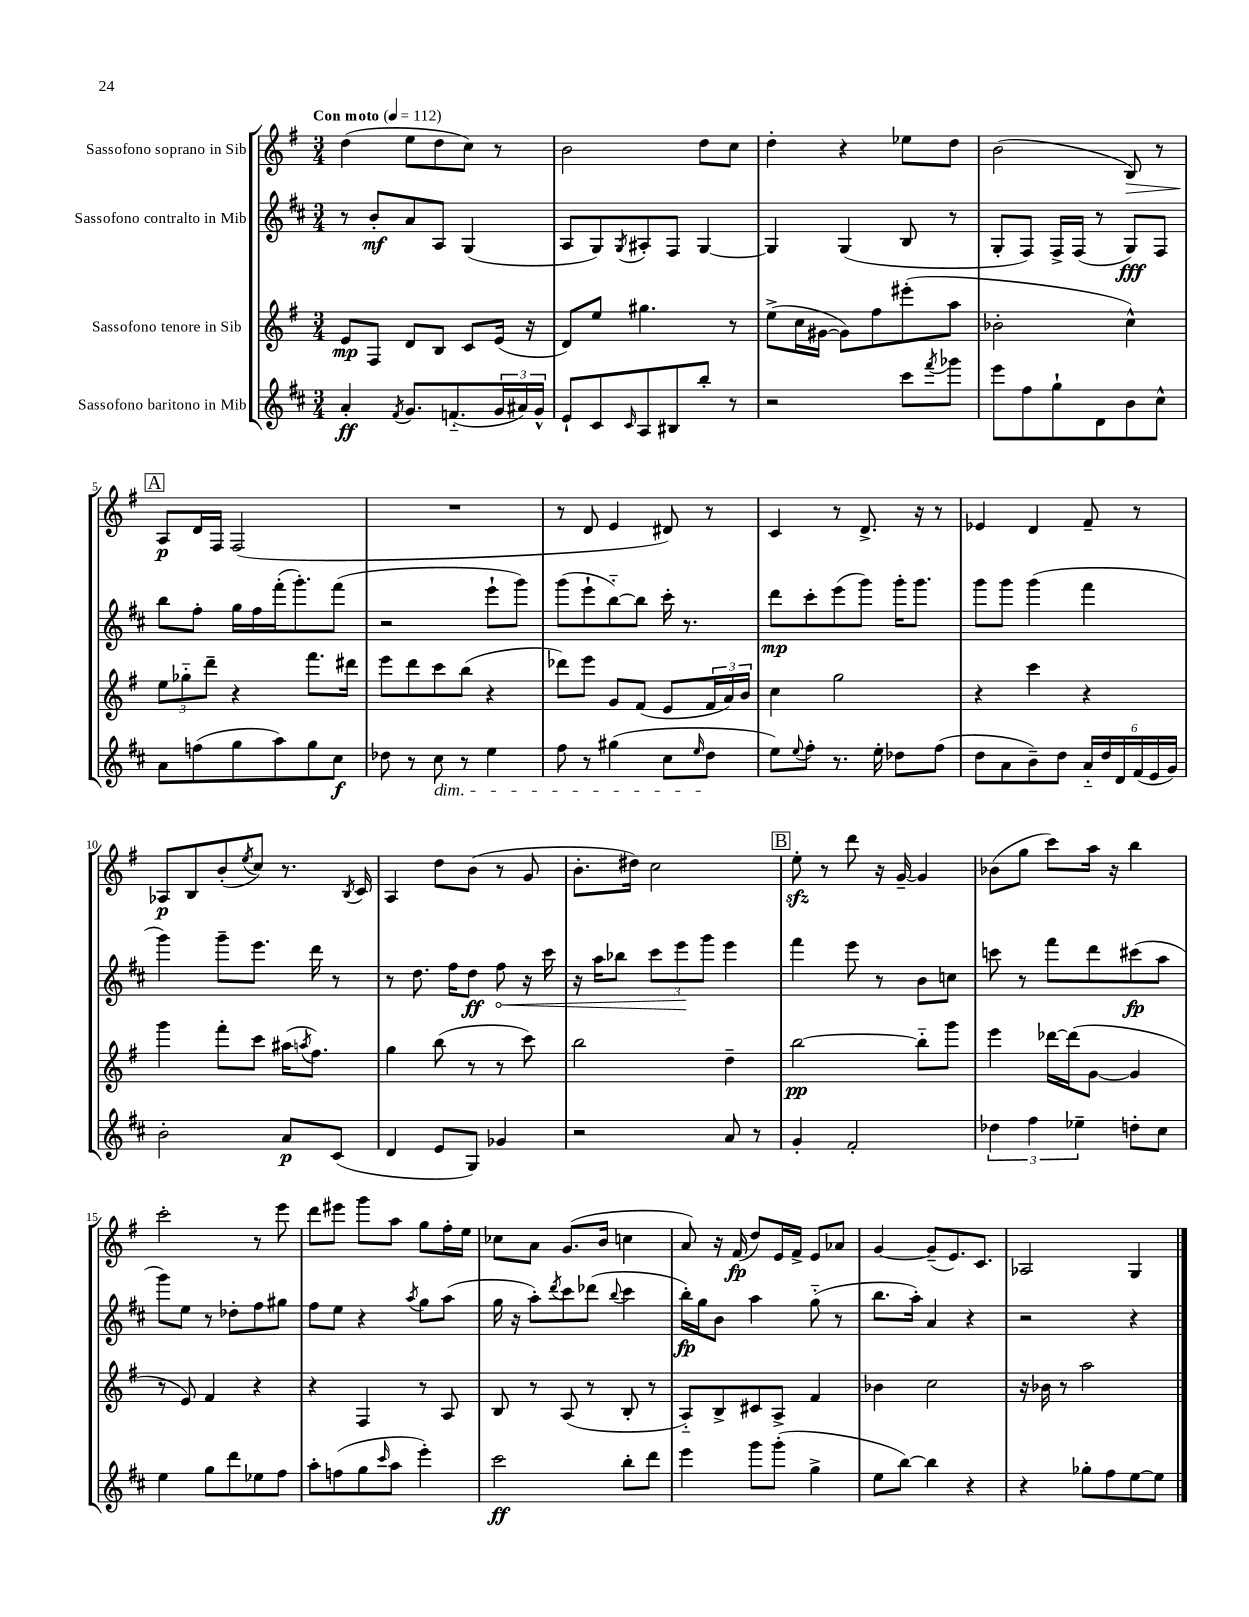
<<
\new StaffGroup <<
\new Staff = "s0" \with { instrumentName = "Sassofono soprano in Sib" } {
    \clef treble \key g \major \numericTimeSignature \time 3/4 \tempo "Con moto" 4 = 112
    d''4( e''8 d''8 c''8) r8 |
    b'2 d''8 c''8 |
    d''4-. r4 ees''8 d''8 |
    b'2( b8\>) r8 |
    \mark \markup { \box "A" } a8\p\! d'16 fis16 fis2( |
    R2. |
    r8 d'8 e'4 dis'8) r8 |
    c'4 r8 d'8.-> r16 r8 |
    ees'4 d'4 fis'8-- r8 |
    aes8\p b8 b'8-.( \acciaccatura { e''8 } c''8) r8. \acciaccatura { b8 } c'16 |
    a4 d''8 b'8( r8 g'8 |
    b'8.-. dis''16) c''2 |
    \mark \markup { \box "B" } e''8-.\sfz r8 d'''8 r16 g'16~-- g'4 |
    bes'8( g''8 c'''8) a''16 r16 b''4 |
    c'''2-. r8 e'''8 |
    d'''8 eis'''8 g'''8 a''8 g''8 fis''16-. e''16 |
    ces''8 a'8 g'8.( b'16 c''4 |
    a'8) r16 fis'16\fp( d''8) e'16 fis'16-> e'8 aes'8 |
    g'4~ g'8--( e'8.) c'8. |
    aes2 g4 \bar "|." |
}
\new Staff = "s1" \with { instrumentName = "Sassofono contralto in Mib" } {
    \clef treble \key d \major \numericTimeSignature \time 3/4
    r8 b'8-.\mf a'8 a8 g4( |
    a8 g8) \acciaccatura { g8 } ais8-. fis8 g4~ |
    g4 g4( b8 r8 |
    g8-. fis8) fis16-> fis16( r8 g8\fff) fis8 |
    \mark \markup { \box "A" } b''8 fis''8-. g''16 fis''16 fis'''16-.( g'''8.-.) fis'''8( |
    r2 e'''8-! g'''8) |
    g'''8( e'''8-! b''8~-_) b''8 cis'''16-. r8. |
    d'''8\mp cis'''8-. e'''8( g'''8) g'''16-. g'''8. |
    g'''8 g'''8 g'''4( fis'''4 |
    g'''4) g'''8-- e'''8. d'''16 r8 |
    r8 d''8. fis''16 d''8\ff \once \override Hairpin.circled-tip = ##t fis''8\< r16 cis'''16 |
    r16 a''16 bes''8 \tuplet 3/2 { cis'''8 e'''8\! g'''8 } e'''4 |
    \mark \markup { \box "B" } fis'''4 e'''8 r8 b'8 c''8 |
    c'''8 r8 fis'''8 d'''8 cis'''8\fp( a''8 |
    g'''8) e''8 r8 des''8-. fis''8 gis''8 |
    fis''8 e''8 r4 \acciaccatura { a''8 } g''8 a''8( |
    g''16 r16 a''8-.) \acciaccatura { d'''8 } cis'''8 des'''8( \appoggiatura { b''8 } cis'''4 |
    b''16-.\fp) g''16 b'8 a''4 g''8-_( r8 |
    b''8. a''16-.) a'4 r4 |
    r2 r4 \bar "|." |
}
\new Staff = "s2" \with { instrumentName = "Sassofono tenore in Sib" } {
    \clef treble \key g \major \numericTimeSignature \time 3/4
    e'8\mp fis8 d'8 b8 c'8 e'16( r16 |
    d'8) e''8 gis''4. r8 |
    e''8->( c''16 gis'16~ gis'8) fis''8 eis'''8-.( a''8 |
    bes'2-. c''4-^) |
    \mark \markup { \box "A" } \tuplet 3/2 { e''8 ges''8-_ d'''8-- } r4 fis'''8. dis'''16 |
    e'''8 d'''8 c'''8 b''8( r4 |
    des'''8) e'''8 g'8 fis'8( e'8 \tuplet 3/2 { fis'16 a'16) b'16 } |
    c''4 g''2 |
    r4 c'''4 r4 |
    g'''4 fis'''8-. c'''8 ais''16( \acciaccatura { a''8 } fis''8.) |
    g''4 b''8( r8 r8 c'''8) |
    b''2 d''4-- |
    \mark \markup { \box "B" } b''2~\pp b''8-_ g'''8 |
    e'''4 des'''16~ des'''16( g'8~ g'4 |
    r8 e'8) fis'4 r4 |
    r4 fis4 r8 a8 |
    b8 r8 a8( r8 b8-. r8 |
    a8-_) b8-> cis'8 a8-> fis'4 |
    bes'4 c''2 |
    r16 bes'16 r8 a''2 \bar "|." |
}
\new Staff = "s3" \with { instrumentName = "Sassofono baritono in Mib" } {
    \clef treble \key d \major \numericTimeSignature \time 3/4
    a'4-.\ff \acciaccatura { fis'8 } g'8. f'8.-_( \tuplet 3/2 { g'16 ais'16) g'16-^ } |
    e'8-! cis'8 \grace { cis'16 } a8 bis8 b''8-. r8 |
    r2 cis'''8 \acciaccatura { fis'''8 } ges'''8 |
    e'''8 fis''8 g''8-! d'8 b'8 cis''8-^ |
    \mark \markup { \box "A" } a'8 f''8( g''8 a''8) g''8 cis''8\f |
    des''8 r8 cis''8\dim r8 e''4 |
    fis''8 r8 gis''4( cis''8 \grace { e''16 } d''8\! |
    e''8) \appoggiatura { e''8 } fis''8-. r8. e''16-. des''8 fis''8( |
    d''8 a'8 b'8--) d''8 \tuplet 6/4 { a'16-_ d''16 d'16 fis'16( e'16 g'16) } |
    b'2-. a'8\p cis'8( |
    d'4 e'8 g8) ges'4 |
    r2 a'8 r8 |
    \mark \markup { \box "B" } g'4-. fis'2-. |
    \tuplet 3/2 { des''4 fis''4 ees''4-- } d''8-. cis''8 |
    e''4 g''8 d'''8 ees''8 fis''8 |
    a''8-. f''8( g''8 \grace { cis'''16 } a''8 e'''4-.) |
    cis'''2\ff b''8-. d'''8 |
    e'''4 g'''8 g'''8-.( g''4-> |
    e''8 b''8~) b''4 r4 |
    r4 ges''8-. fis''8 e''8~ e''8 \bar "|." |
}
>>
>>
